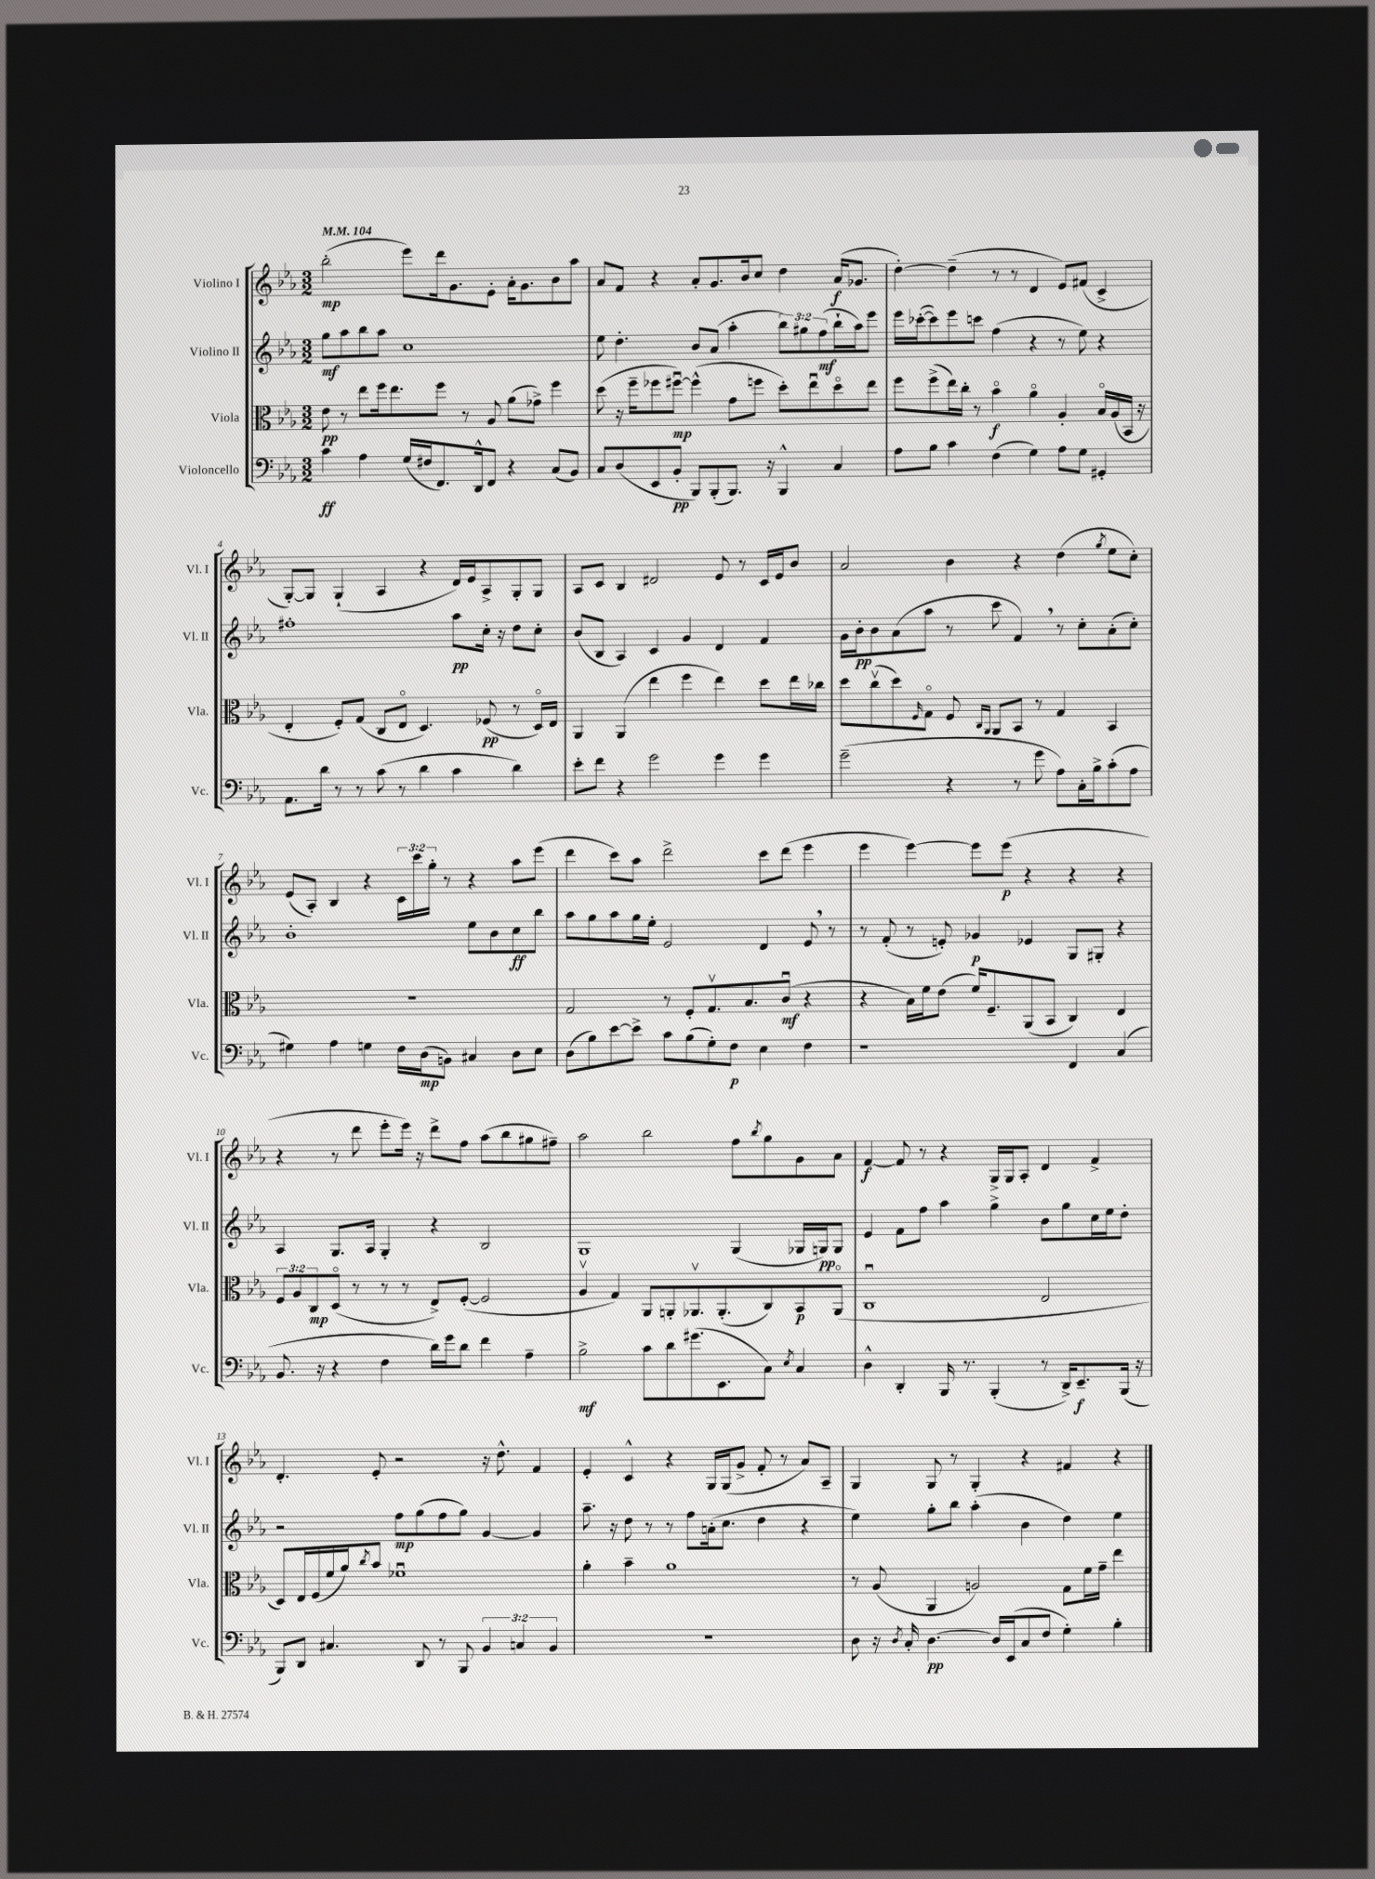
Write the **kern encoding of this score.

**kern	**kern	**kern	**kern
*staff4	*staff3	*staff2	*staff1
*clefF4	*clefC3	*clefG2	*clefG2
*k[b-e-a-]	*k[b-e-a-]	*k[b-e-a-]	*k[b-e-a-]
*M3/2	*M3/2	*M3/2	*M3/2
*MM104	*MM104	*MM104	*MM104
4c\	8e-\	8gg\L	(2bb-'\
.	8r	8aa-\	.
4A-\	8ee-\L	8bb-\	.
.	16ff\k	8aa-\J	.
.	8.ee-\	.	.
(16G/LL	.	1cc	8eee-\L)
16F#/J	.	.	.
8.FF/)	8ff\J	.	16ddd\k
.	.	.	8.g\
.	8r	.	.
16DD^^/k	.	.	.
8FF/J	8A-/	.	8e-'\J
4r	(8a-\L	.	16a-'\LK
.	.	.	8.g\
.	8g-^\J)	.	.
(8C/L	4ff\	.	8b-\
8BB-/J)	.	.	8aa-\J
=	=	=	=
8C/L	(8dd\	8ee-\	8a-/L
(8D/	16r	4.dd'\	8f/J
.	16ff~\LK	.	.
8EE-/	8ff-\	.	4r
8BB-'/J	[8ff#u\J)	.	.
8BBB-/L)	(4ff#^^\]	8b-/L	8a-'/L
(8BBB-'/	.	(8a-/J	8.g/
8.BBB-/J)	8g\L	4aa-'\	.
.	.	.	16b-/k
.	8ff\J	.	8cc/J
16r	.	.	.
4BBB-^^/	8dd'\L)	12bb-\L)	4dd\
.	.	12gg#\	.
.	8ee-u\	.	.
.	.	(12ff\	.
4C/	8ddo\	16bb-`\L	(16a-/LK
.	.	16aa-\J)	8.g-/J
.	8ee-\J	8eee-\J	.
=	=	=	=
8A-\L	8ff\L	16eee-\LL	[4dd'\)
.	.	([16ccc-'\J	.
8B-\J	(8ff^\	8ccc-\])	.
4c\	16ee-\L)	8eee-\	(4dd~\]
.	16cc'\JJ	.	.
.	8r	8ccc\J	.
(4F\	4b-o\	(4ff\	8r
.	.	.	8r
4G\)	4a-o\	4r	4d/
8A-\L	4A-'/	8r	8e-/L)
8G\J	.	8ee-\)	(8f#/J
4GG#'/	16B-o/LL	4r	4c^/
.	(16A-/	.	.
.	16BB-/JJ	.	.
.	16r	.	.
=	=	=	=
8.AA-\L	4E-'/	1ff#'	[8G'/L)
.	.	.	8G/]J
16d\Jk	.	.	.
8r	8F'/L)	.	(4G`/
8r	(8G/J	.	.
(8c\	8C/L	.	4A-/
8r	8E-o/J	.	.
4d\	4.D/)	.	4r
4c\	.	8aa-\L	16d/LL)
.	.	.	16e-/J
.	(8F-/	16cc'\Jk	8A-^/
.	.	16r	.
4d\)	8r	8dd\L	8G'/
.	16Do/LL)	8cc'\J	8G/J
.	16E-/JJ	.	.
=	=	=	=
8e-'\L	4AA-/	(8b-/L	8A-/L
8f\J	.	8B-/J	8c/J
4r	(4AA-/	4A-/)	4B-/
2g\	4ee-\	4c/	2d#/
.	4ff\	4g/	.
4g\	4ee-\)	4d/	8e-/
.	.	.	8r
4g\	8dd\L	4f/	16c/LL
.	.	.	16e-/J
.	16ee-\L	.	8b-/J
.	16cc-\JJ	.	.
=	=	=	=
(2g~\	8dd\L	16g\LL	2a-/
.	.	16b-'\J	.
.	(8ccv\	8b-\	.
.	8dd\)	(8a-\	.
.	16qqF/	.	.
.	8Go\J	8aa-\J	.
4r	8F/	8r	4b-\
.	16qqC/LL	.	.
.	16qqAA-/JJ	.	.
.	8AA-/L	8ccc\	.
8r	8BB-/J	4f/)	4r
8g\	8r	.	.
8A-\L)	4G/	8r	(4dd\
16C'\L	.	8cc'\L	.
16B-^\J	.	.	.
.	.	.	8qgg/
(8c'\	4BB-/	(8a-'\	8ee-\L
8A-\J	.	8cc'\J)	8cc'\J)
=	=	=	=
4G#\)	1.r	1b-'	(8e-/L
.	.	.	8A-'/J)
4A-\	.	.	4B-/
4G\	.	.	4r
16F\LL	.	.	24c\LL
.	.	.	24ccc\
(16D\J	.	.	.
.	.	.	24gg'\JJ
8BB\J)	.	.	8r
4C#/	.	8ee-\L	4r
.	.	8b-\	.
8D\L	.	8cc\	8aa-\L
8E-\J	.	8bb-\J	(8eee-\J
=	=	=	=
(8D\L	2G/	8aa-\L	4ddd\
8B-\)	.	8gg\	.
[8e-\	.	8aa-\	8ccc\L)
8e-^\]J	.	16gg\L	8aa-\J
.	.	16ee-'\JJ	.
8c\L	8r	2e-/	2ddd^\
(8B-\	8F'/L	.	.
8G'\)	8.Gv/	.	.
8F\J	.	.	.
.	8.B-/	.	.
4E-\	.	4d/	8ccc\L
.	(8cu/J	.	(8ddd\J
4F\	4r	8e-/	4eee-\
.	.	8r	.
=	=	=	=
1r	4r	8r	4eee-\
.	.	(8f'/	.
.	16B-\LL)	8r	[4eee-\)
.	16f\J	.	.
.	(8e-\J	8e'/)	.
.	16f/LK)	4g-/	8eee-\]L
.	8.F~/	.	.
.	.	.	(8eee-\J
.	(8AA-/	4e-/	4r
.	8BB-/J	.	.
4FF/	4C/)	8G/L	4r
.	.	8G#'/J	.
(4C/	4E-/	4r	4r
=	=	=	=
8.BB-/	12F/L	4A-/	4r
.	12A-/	.	.
.	12C/	.	.
16r	.	.	.
4r	(8Do/J	8.G/L	8r
.	8r	.	8ddd\
.	.	16A-/Jk	.
4F\	8r	4G'/	8eee-'\L
.	8r	.	16eee-\Jk)
.	.	.	16r
16d\LL)	8E-^/L)	4r	8ddd^\L
16g\J	.	.	.
8d\J	([8F'/J	.	8ff\J
4f\	2F/]	2B-/	(8aa-\L
.	.	.	8bb-\
4A-~\	.	.	8gg#\
.	.	.	8ff#~\J)
=	=	=	=
2B-^\	4A-v/	1G	2aa-\
.	4G/)	.	.
8c\L	8AA-/L	.	2bb-\
8d\	8AA'/	.	.
(8.g#\	8.AA-v/	.	.
8.EE-\	(8.AA-'/	.	.
.	.	(4G/	8ff\L
.	.	.	8qbb-/
8C\J)	8C/)	.	8gg\
8qE-/	.	.	.
4C/	8BB-/	16G-/LL	8g\
.	.	16G/J)	.
.	(8AA-o/J	8G/J	8a-\J
=	=	=	=
4D^^\	1Cu	4e-/	[4f/
4DD'/	.	8f\L	8f/]
.	.	8ff\J	8r
16BBB-/	.	4aa-\	4r
8.r	.	.	.
(4BBB-'/	.	4gg^\	16G^/LL
.	.	.	16G/J
.	.	.	8A-'/J
8r	2E-/	8b-\L	4d/
16DD^/LK)	.	8gg\	.
8.EE-~/	.	.	.
.	.	16cc\L	4f^/
.	.	16ee-\J	.
(16BBB-/Jk	.	8dd'\J	.
16r	.	.	.
=	=	=	=
8BBB-/L)	8D/L)	2r	4.d'/
8DD/J	16E-/L	.	.
.	(16F/	.	.
4.C#/	16f/	.	.
.	16a-/J)	.	.
.	8qcc/	.	.
.	8b-/J	.	8e-'/
.	1f-u	8ff\L	2r
8DD/	.	(8gg\	.
8r	.	8ff\	.
8BBB-/	.	8gg\J)	.
6BB-/	.	[4g/	16r
.	.	.	8.dd^^\
6C/	.	.	.
.	.	4g/]	4f/
6BB-/	.	.	.
=	=	=	=
1.r	4a-'\	8.aa-~\	4e-'/
.	.	16r	.
.	4b-~\	8dd\	4c^^/
.	.	8r	.
.	1a-	8r	4r
.	.	8ff\L	.
.	.	(16a'\k	16G/LL
.	.	8.cc\J	(16G/J
.	.	.	8g^/J
.	.	4dd\	8f'/
.	.	.	8r
.	.	4r	8a-/L)
.	.	.	8A-~/J
=	=	=	=
8D\	8r	4ee-\)	4G/
16r	(8A-/	.	.
8qD/	.	.	.
16C'/	.	.	.
[4.D\	4AA-/	8gg'\L	8G/
.	.	8bb-\J	8r
.	2A/)	(4aa-'\	4G'/
16D/]LL	.	.	.
(16EE-/J	.	.	.
8C/	.	4b-\	4r
8F/J	.	.	.
4G'\)	8G\L	4dd\)	4f#/
.	16f\L	.	.
.	16g~\JJ	.	.
4B-'\	4ee-\	4ee-\	4r
==	==	==	==
*-	*-	*-	*-
